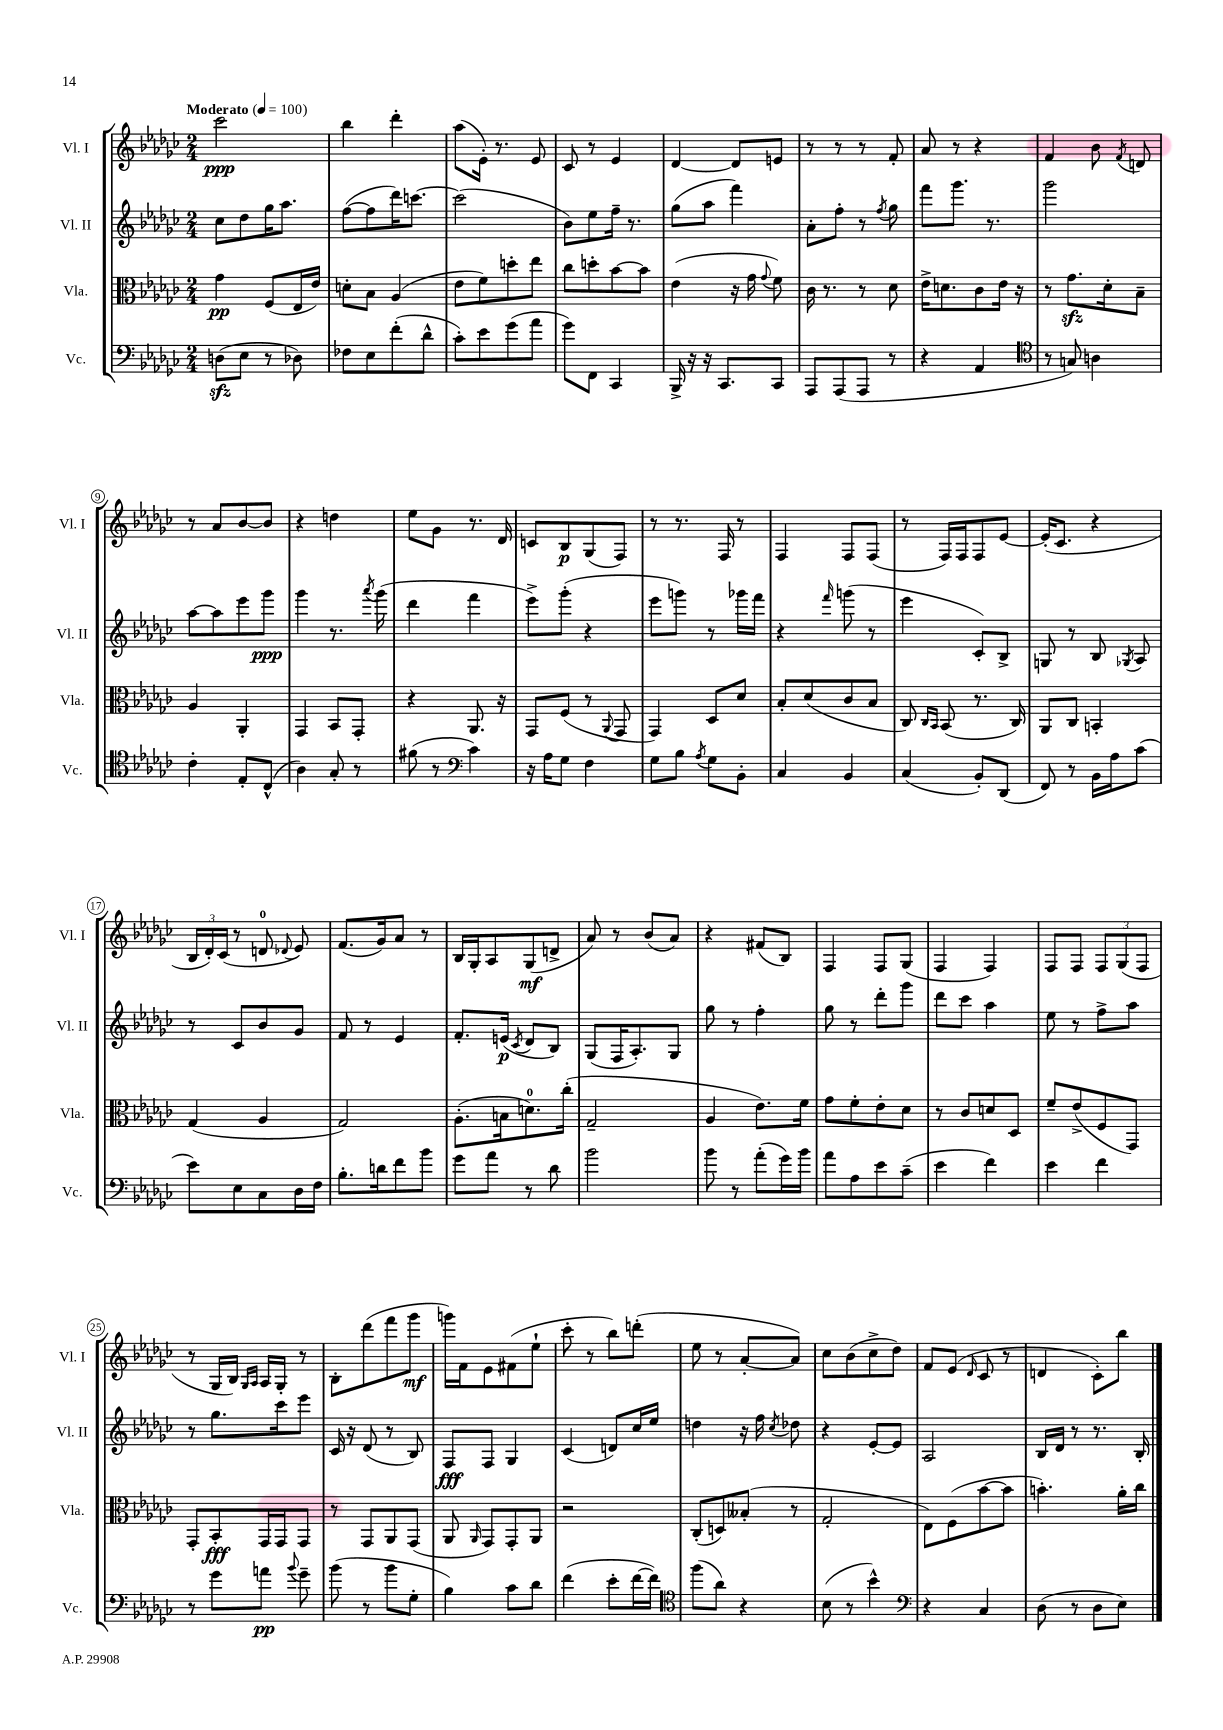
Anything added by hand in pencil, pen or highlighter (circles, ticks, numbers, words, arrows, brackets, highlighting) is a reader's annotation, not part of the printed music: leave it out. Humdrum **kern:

**kern	**dynam	**kern	**dynam	**kern	**dynam	**kern	**dynam
*part4	*part4	*part3	*part3	*part2	*part2	*part1	*part1
*staff4	*staff4	*staff3	*staff3	*staff2	*staff2	*staff1	*staff1
*I"Vc.	*	*I"Vla.	*	*I"Vl. II	*	*I"Vl. I	*
*I'Vc.	*	*I'Vla.	*	*I'Vl. II	*	*I'Vl. I	*
*clefF4	*	*clefC3	*	*clefG2	*	*clefG2	*
*k[b-e-a-d-g-c-]	*	*k[b-e-a-d-g-c-]	*	*k[b-e-a-d-g-c-]	*	*k[b-e-a-d-g-c-]	*
*M2/4	*	*M2/4	*	*M2/4	*	*M2/4	*
*MM100	*	*MM100	*	*MM100	*	*MM100	*
=1	=1	=1	=1	=1	=1	=1	=1
!	!	!	!	!	!	!LO:TX:a:B:t=Moderato	!
(8Dnzz\L	.	4g-\	pp	8cc-\L	.	2ccc-\	ppp
8E-\J	.	.	.	8dd-\	.	.	.
8r	.	(8F/L	.	16gg-\K	.	.	.
.	.	.	.	8.aa-\J	.	.	.
8D-X\)	.	16E-/L	.	.	.	.	.
.	.	16e-/JJ)	.	.	.	.	.
=2	=2	=2	=2	=2	=2	=2	=2
8F-X\L	.	8dn'\L	.	([8ff\L	.	4bb-\	.
8E-\	.	8B-\J	.	8ff\]	.	.	.
(8f'\	.	(4A-/	.	16ddd-\K)	.	4ddd-'\	.
.	.	.	.	[8.cccn\J	.	.	.
8d-^^\J	.	.	.	.	.	.	.
=3	=3	=3	=3	=3	=3	=3	=3
8c-'\L)	.	8e-\L	.	(2ccc\]	.	(8aa-\L	.
8e-\	.	8f\)	.	.	.	16e-'\Jk)	.
.	.	.	.	.	.	8.r	.
(8g-\	.	8ddn'\	.	.	.	.	.
8a-\J	.	8ee-\J	.	.	.	8e-/	.
=4	=4	=4	=4	=4	=4	=4	=4
8g-\L)	.	8cc-\L	.	8b-\L)	.	8c-/	.
8FF\J	.	8ddn'\	.	8ee-\	.	8r	.
4CC-/	.	[8b-\	.	16ff~\Jk	.	4e-/	.
.	.	.	.	8.r	.	.	.
.	.	8b-\J]	.	.	.	.	.
=5	=5	=5	=5	=5	=5	=5	=5
16BBB-^/	.	(4e-\	.	(8gg-\L	.	[4d-/	.
16r	.	.	.	.	.	.	.
16r	.	.	.	8aa-\J	.	.	.
8.CC-/L	.	.	.	.	.	.	.
.	.	16r	.	4fff\)	.	8d-/L]	.
.	.	16g-\	.	.	.	.	.
.	.	8qqg-/	.	.	.	.	.
8CC-/J	.	8f\)	.	.	.	8en/J	.
=6	=6	=6	=6	=6	=6	=6	=6
8AAA-/L	.	16c-\	.	8a-'\L	.	8r	.
.	.	8.r	.	.	.	.	.
(8AAA-/	.	.	.	8ff'\J	.	8r	.
8AAA-/J	.	8r	.	8r	.	8r	.
.	.	.	.	8qff/	.	.	.
8r	.	8d-\	.	8gg-\	.	8f'/	.
=7	=7	=7	=7	=7	=7	=7	=7
4r	.	16e-^\KL	.	8fff\L	.	8a-/	.
.	.	8.dn\	.	.	.	.	.
.	.	.	.	8.ggg-\J	.	8r	.
4AA-/	.	8c-\	.	.	.	4r	.
.	.	.	.	8.r	.	.	.
.	.	16e-\Jk	.	.	.	.	.
.	.	16r	.	.	.	.	.
=8	=8	=8	=8	=8	=8	=8	=8
*clefC4	*	*	*	*	*	*	*
8r	.	8r	.	2ggg-\	.	4f/	.
8Gn/)	.	8.g-zz\L	.	.	.	.	.
4An\	.	.	.	.	.	8b-\	.
.	.	16d-'\k	.	.	.	.	.
.	.	.	.	.	.	8qf/	.
.	.	8B-~\J	.	.	.	8dn/	.
!!LO:LB:g=z
=9	=9	=9	=9	=9	=9	=9	=9
4c-'\	.	4A-/	.	[8aa-\L	.	8r	.
.	.	.	.	8aa-\]	.	8a-/L	.
8E-'/L	.	4AA-'/	.	8eee-\	.	[8b-/	.
(8C-^^/J	.	.	.	8ggg-\J	ppp	8b-/J]	.
=10	=10	=10	=10	=10	=10	=10	=10
4A-\)	.	4GG-/	.	4ggg-\	.	4r	.
8G-'/	.	8BB-/L	.	8.r	.	4ddn\	.
8r	.	8GG-'/J	.	.	.	.	.
.	.	.	.	8qaaa-/	.	.	.
.	.	.	.	(16ggg-\	.	.	.
=11	=11	=11	=11	=11	=11	=11	=11
(8f#X\	.	4r	.	4ddd-\	.	8ee-\L	.
8r	.	.	.	.	.	8g-\J	.
*clefF4	*	*	*	*	*	*	*
4c-\)	.	8.AA-/	.	4fff\	.	8.r	.
.	.	16r	.	.	.	16d-/	.
=12	=12	=12	=12	=12	=12	=12	=12
16r	.	8GG-/L	.	8eee-^\L)	.	8cn/L	.
16A-\KL	.	.	.	.	.	.	.
8G-\J	.	(8F/J	.	(8ggg-'\J	.	8B-/	p
4F\	.	8r	.	4r	.	(8G-/	.
.	.	8qqAA-/	.	.	.	.	.
.	.	8GG-/	.	.	.	8F/J)	.
=13	=13	=13	=13	=13	=13	=13	=13
8G-\L	.	4GG-/)	.	8eee-\L	.	8r	.
8B-\J	.	.	.	8gggn\J)	.	8.r	.
8qA-/	.	.	.	.	.	.	.
8G-\L	.	8D-/L	.	8r	.	.	.
.	.	.	.	.	.	16F/	.
8BB-'\J	.	8d-/J	.	16ggg-X\LL	.	8r	.
.	.	.	.	16fff\JJ	.	.	.
=14	=14	=14	=14	=14	=14	=14	=14
4C-/	.	8B-'/L	.	4r	.	4F/	.
.	.	(8d-/	.	.	.	.	.
.	.	.	.	16qqfff/	.	.	.
4BB-/	.	8c-/	.	(8gggn\	.	8F/L	.
.	.	8B-/J	.	8r	.	(8F/J	.
=15	=15	=15	=15	=15	=15	=15	=15
(4C-/	.	8C-/)	.	4eee-\	.	8r	.
.	.	16qqC-/LL	.	.	.	.	.
.	.	16qqBB-/JJ	.	.	.	.	.
.	.	(8BB-/	.	.	.	16F/LL)	.
.	.	.	.	.	.	16F/J	.
8BB-'/L)	.	8.r	.	8c-'/L)	.	8F/	.
(8DD-/J	.	.	.	8B-^/J	.	[8e-/J	.
.	.	16C-/)	.	.	.	.	.
=16	=16	=16	=16	=16	=16	=16	=16
8FF/)	.	8AA-/L	.	8Gn/	.	(16e-'/KL]	.
.	.	.	.	.	.	8.c-/J	.
8r	.	8C-/J	.	8r	.	.	.
16BB-\LL	.	4BBn'/	.	8B-/	.	4r	.
16A-\J	.	.	.	.	.	.	.
.	.	.	.	8qG-X/	.	.	.
(8c-\J	.	.	.	8A-/	.	.	.
!!LO:LB:g=z
=17	=17	=17	=17	=17	=17	=17	=17
8e-\L)	.	(4G-/	.	8r	.	24B-/LL	.
.	.	.	.	.	.	24d-'/)	.
.	.	.	.	.	.	(24c-/JJ	.
8E-\	.	.	.	8c-/L	.	8r	.
8C-\	.	4A-/	.	8b-/	.	8dn/	.
.	.	.	.	.	.	8qqd-X/	.
16D-\L	.	.	.	8g-/J	.	8e-/)	.
16F\JJ	.	.	.	.	.	.	.
=18	=18	=18	=18	=18	=18	=18	=18
8.B-'\L	.	2G-/)	.	8f/	.	(8.f/L	.
.	.	.	.	8r	.	.	.
16dn\k	.	.	.	.	.	16g-/k)	.
8f\	.	.	.	4e-/	.	8a-/J	.
8b-\J	.	.	.	.	.	8r	.
=19	=19	=19	=19	=19	=19	=19	=19
8g-\L	.	(8.A-'\L	.	8.f'/L	.	16B-/LL	.
.	.	.	.	.	.	16G-'/J	.
8a-\J	.	.	.	.	.	8A-/	.
.	.	16Bn\k	.	(16en/Jk	p	.	.
.	.	.	.	8qc-/	.	.	.
8r	.	8.dn\)	.	8d-/L	.	(8G-/	mf
8d-\	.	.	.	8B-/J)	.	8dn^/J	.
.	.	(16cc-'\Jk	.	.	.	.	.
=20	=20	=20	=20	=20	=20	=20	=20
2b-\	.	2G-~/	.	(8G-/L	.	8a-/)	.
.	.	.	.	16F/K	.	8r	.
.	.	.	.	8.A-'/)	.	.	.
.	.	.	.	.	.	(8b-/L	.
.	.	.	.	8G-/J	.	8a-/J)	.
=21	=21	=21	=21	=21	=21	=21	=21
8b-\	.	4A-/	.	8gg-\	.	4r	.
8r	.	.	.	8r	.	.	.
(8a-'\L	.	8.e-\L)	.	4ff'\	.	(8f#X/L	.
16g-\L)	.	.	.	.	.	8B-/J)	.
16b-\JJ	.	16f\Jk	.	.	.	.	.
=22	=22	=22	=22	=22	=22	=22	=22
8a-\L	.	8g-\L	.	8gg-\	.	4F/	.
8A-\	.	8f'\	.	8r	.	.	.
8e-\	.	8e-'\	.	8ddd-'\L	.	8F/L	.
(8c-~\J	.	8d-\J	.	8ggg-\J	.	(8G-/J	.
=23	=23	=23	=23	=23	=23	=23	=23
4e-\	.	8r	.	8ddd-\L	.	4F/	.
.	.	8c-/L	.	8ccc-\J	.	.	.
4f\)	.	8dn/	.	4aa-\	.	4F/)	.
.	.	8D-/J	.	.	.	.	.
=24	=24	=24	=24	=24	=24	=24	=24
4e-\	.	8f~/L	.	8ee-\	.	8F/L	.
.	.	(8e-^/	.	8r	.	8F/J	.
4f\	.	8F/	.	8ff^\L	.	12F/L	.
.	.	.	.	.	.	(12G-/	.
.	.	8GG-/J)	.	8aa-\J	.	.	.
.	.	.	.	.	.	12F/J	.
!!LO:LB:g=z
=25	=25	=25	=25	=25	=25	=25	=25
8r	.	8GG-'/L	.	8r	.	8r	.
8g-\L	.	8BB-'/	fff	8.gg-\L	.	16G-/LL	.
.	.	.	.	.	.	16B-/JJ)	.
.	.	.	.	.	.	16qqG-/LL	.
.	.	.	.	.	.	16qqA-/JJ	.
8an\J	pp	16GG-/L	.	.	.	16A-/LL	.
.	.	16GG-/J	.	16ccc-\k	.	16G-'/JJ	.
8qqb-/	.	.	.	.	.	.	.
8g-~\	.	8GG-/J	.	8eee-\J	.	8r	.
=26	=26	=26	=26	=26	=26	=26	=26
(8b-\	.	8r	.	16c-/	.	8B-'\L	.
.	.	.	.	16r	.	.	.
8r	.	8GG-/L	.	(8d-/	.	(8ddd-\	.
8b-\L	.	8AA-/	.	8r	.	8fff\	.
8G-'\J	.	(8GG-/J	.	8B-/)	.	8ggg-\J	mf
=27	=27	=27	=27	=27	=27	=27	=27
4B-\)	.	8AA-/	.	8F/L	fff	16gggn\LL)	.
.	.	.	.	.	.	16f\J	.
.	.	16qqAA-/	.	.	.	.	.
.	.	8GG-/L)	.	8F/J	.	8e-\	.
8c-\L	.	8GG-'/	.	4G-/	.	(8f#X\	.
8d-\J	.	8AA-/J	.	.	.	8ee-`\J	.
=28	=28	=28	=28	=28	=28	=28	=28
(4f\	.	2r	.	(4c-/	.	8ccc-'\	.
.	.	.	.	.	.	8r	.
8e-'\L	.	.	.	8dn/L)	.	8bb-\L)	.
[16f\L	.	.	.	16cc-/L	.	(8dddn'\J	.
16f\JJ])	.	.	.	16ee-/JJ	.	.	.
=29	=29	=29	=29	=29	=29	=29	=29
*clefC4	*	*	*	*	*	*	*
(8ff\L	.	(8C-'/L	.	4ddn\	.	8ee-\	.
8a-\J)	.	8Dn/)	.	.	.	8r	.
4r	.	(8B--X'/J	.	16r	.	[8a-'/L	.
.	.	.	.	16ff\	.	.	.
.	.	.	.	8qcc-/	.	.	.
.	.	8r	.	8dd-X\	.	8a-/J])	.
=30	=30	=30	=30	=30	=30	=30	=30
(8B-\	.	2G-'/	.	4r	.	8cc-\L	.
8r	.	.	.	.	.	(8b-\	.
4b-^^\)	.	.	.	[8e-'/L	.	8cc-^\	.
.	.	.	.	8e-/J]	.	8dd-\J)	.
=31	=31	=31	=31	=31	=31	=31	=31
*clefF4	*	*	*	*	*	*	*
4r	.	8E-\L)	.	2A-/	.	8f/L	.
.	.	(8F\	.	.	.	(8e-/J	.
.	.	.	.	.	.	16qqd-/	.
4C-/	.	[8b-\	.	.	.	8c-/	.
.	.	8b-\J]	.	.	.	8r	.
=32	=32	=32	=32	=32	=32	=32	=32
(8D-\	.	4.bn'\)	.	16B-/LL	.	4dn/	.
.	.	.	.	16d-/JJ	.	.	.
8r	.	.	.	8r	.	.	.
8D-\L	.	.	.	8.r	.	8c-'\L)	.
8E-\J)	.	16a-'\LL	.	.	.	8bb-\J	.
.	.	16cc-\JJ	.	16B-'/	.	.	.
==	==	==	==	==	==	==	==
*-	*-	*-	*-	*-	*-	*-	*-
